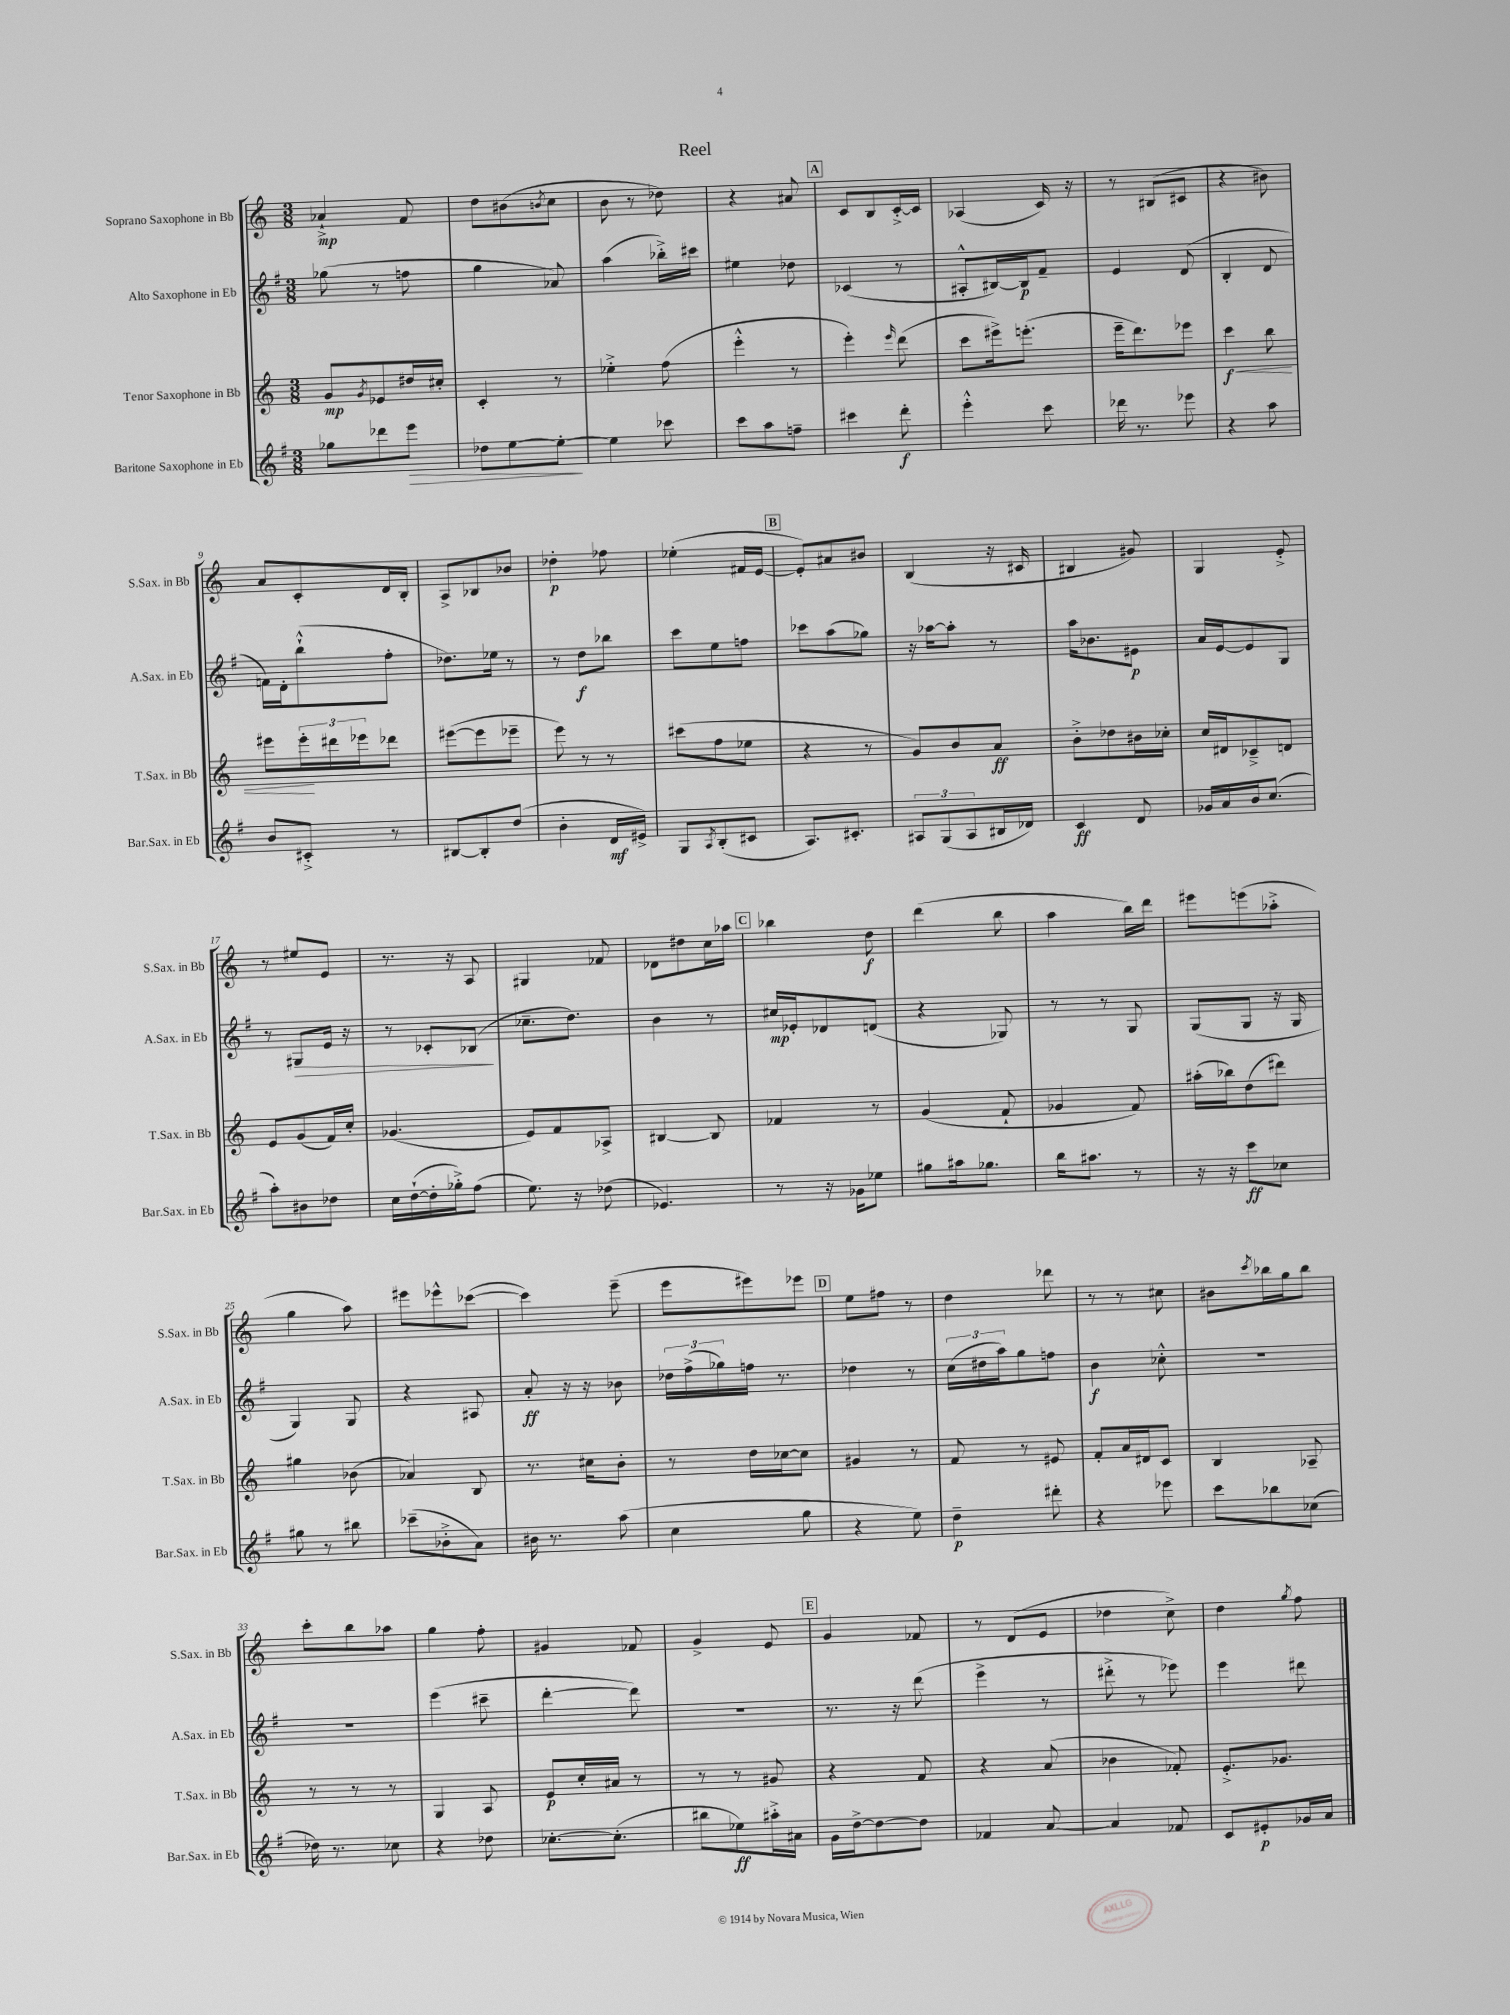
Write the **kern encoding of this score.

**kern	**kern	**kern	**kern
*staff4	*staff3	*staff2	*staff1
*clefG2	*clefG2	*clefG2	*clefG2
*k[f#]	*k[]	*k[f#]	*k[]
*M3/8	*M3/8	*M3/8	*M3/8
8gg-	8g	(8gg-	4a-`^
.	8qg	.	.
8ddd-	8e-	8r	.
8eee	16dd#	8ff	8f
.	16cc#'	.	.
=	=	=	=
8dd-	4c'	4gg	8dd
[8ee	.	.	(8b#
.	.	.	8qb
8ee'_	8r	8a-)	8cc
=	=	=	=
4ee]	4ee-'^	(4aa	8b
.	.	.	8r
8ccc-	(8ff	16bb-'^)	8dd-)
.	.	16ccc#	.
=	=	=	=
8ccc	4eee'^^	4ee#	4r
8aa	.	.	.
8ff~	8r	8dd-	8a#
=	=	=	=
4ccc#	4eee')	(4c-	8c
.	.	.	8B
.	16qqeee	.	.
8ddd'	(8ddd	8r	[16c'^
.	.	.	16c]
=	=	=	=
4eee'^^	8ccc	8A#'^^	(4A-
.	16eee#^)	[16B#)	.
.	(8.eee'	16B#]	.
8ccc	.	8f#~	16c)
.	.	.	16r
=	=	=	=
16ddd-	16eee~	4e	8r
8.r	8.ddd)	.	.
.	.	.	(8B#
8eee-	8eee-	(8d	8c#
=	=	=	=
4r	4ccc	4B'	4r
8aa	8bb	8d	8b#)
=	=	=	=
8b	8eee#	16f)	8a
.	.	16d'	.
8c#'^	24eee#'	(8bb`^^	8c'
.	24ddd#	.	.
.	24eee-	.	.
8r	8ddd-	8ff#'	16d
.	.	.	16B'
=	=	=	=
[8B#	([8eee#	8.dd-)	8A^
8B#']	8eee#]	.	8B-
.	.	16ee-	.
(8dd	8eee-~	8r	8b-
=	=	=	=
4b'	8eee)	8r	4dd-'
.	8r	8dd	.
16d	8r	8bb-	8ff-
16e#^)	.	.	.
=	=	=	=
8G	(8ccc#	8ccc	(4ee-'
8qA	.	.	.
(8B'	8ff	8ee	.
8c#	8ee-	8ff	16f#
.	.	.	[16e
=	=	=	=
8.A)	4r	8ccc-	8e'])
.	.	(8aa	8a#
8.c#'	.	.	.
.	8r	8gg-)	8b#
=	=	=	=
12A#	8g)	16r	(4B
.	.	[16aa-	.
(12G	.	.	.
.	8b	8aa-']	.
12A#	.	.	.
16B#	8a	8r	16r
16d-)	.	.	16c#
=	=	=	=
4c	8b'^	16aa	4B#
.	.	8.b-	.
.	8dd-	.	.
8d	16b#	8e#	8g#)
.	16cc-'	.	.
=	=	=	=
16g-	16cc	16a	4G
16a	16d#	[16e	.
16b	8c-~^	8e]	.
(8.cc	.	.	.
.	8d	8G	8e'^
=	=	=	=
8aa')	8e	8r	8r
8b#	(8g	8G#	8ee#
8dd-	16f)	16e	8e
.	16cc'	16r	.
=	=	=	=
16cc	(4.g-	8r	8.r
([16dd`	.	.	.
16dd']	.	8c-'	.
16gg-'^)	.	.	16r
(8ff#	.	(8B-	8A
=	=	=	=
8.ee)	8e)	8.cc-~	4G#
.	8f	.	.
16r	.	8.dd)	.
(8dd-	8A-^	.	8f-
=	=	=	=
4.e-)	[4B#	4b	8d-
.	.	.	8dd#
.	8B#]	8r	16cc
.	.	.	16aa-
=	=	=	=
8r	4f-	16cc#	4bb-
.	.	16e-'	.
16r	.	8d-	.
16g-	.	.	.
8ee-	8r	(8d	8dd
=	=	=	=
8gg#	(4g	4r	(4ddd
16aa#	.	.	.
8.gg-	.	.	.
.	8f`	8G-)	8bb
=	=	=	=
16bb	4g-	8r	4aa
8.aa#	.	.	.
.	.	8r	.
8r	8f)	8G	16bb)
.	.	.	16ddd
=	=	=	=
16r	(16aa#'	(8G	8eee#
16r	16bb-)	.	.
8ccc	(8dd	8G	(8eee
8cc-	8ddd#)	16r	8aa-'^
.	.	16G	.
=	=	=	=
8gg#	4gg#	4G)	4gg
8r	.	.	.
8bb#	(8b-	8G	8aa)
=	=	=	=
(8ccc-~	4a-)	4r	8eee#
8b-'^	.	.	8eee-^^
8a)	8B	8A#	([8ccc-
=	=	=	=
16b#	8.r	8a'	4ccc-])
8.r	.	.	.
.	.	16r	.
.	16cc#	16r	.
(8aa	8b'	8b-	(8eee~
=	=	=	=
4cc	8r	24dd-	8eee
.	.	(24ff#^	.
.	.	24gg-)	.
.	16dd	16ff	8eee#)
.	[16cc-	8.r	.
8gg	8cc-]	.	8eee-
=	=	=	=
4r	4g#	4dd-	8ee
.	.	.	8ff#
8ee)	8r	8r	8r
=	=	=	=
4dd~	8f	(24cc	4dd
.	.	24dd#	.
.	.	24aa)	.
.	8r	8gg	.
8ddd#'	8e#	8ff	8ddd-
=	=	=	=
4r	8f'	4b	8r
.	16a	.	8r
.	16d#	.	.
8eee-	8c	8cc-'^^	8cc#
=	=	=	=
8ccc	4B	4.r	8b#
.	.	.	8qccc
8bb-	.	.	16bb-
.	.	.	16gg
(8cc-	8A-~	.	8bb-
=	=	=	=
16dd-)	8r	4.r	8ccc'
8.r	.	.	.
.	8r	.	8bb
8cc-	8r	.	8aa-
=	=	=	=
4r	4G	(4eee	4gg
8dd-	8A	8ccc#~	8ff'
=	=	=	=
[8.cc-'	8e	[4ddd'	4g#
.	16cc'	.	.
(8.cc-']	16a#	.	.
.	8r	8ddd])	8f-
=	=	=	=
8bb#	8r	4.r	4g^
8ee-)	8r	.	.
16aa#'^	8g#	.	8e
16a#	.	.	.
=	=	=	=
16g	4r	8.r	4g
[16dd^	.	.	.
8dd_	.	.	.
.	.	16r	.
8dd]	8f	(8ddd	8f-
=	=	=	=
4f-	4r	4eee^	8r
.	.	.	(8d
[8a	(8a	8r	8e
=	=	=	=
4a]	4b-	8ddd#'^	4dd-
.	.	8r	.
8f-	8f-')	8eee-)	8cc^)
=	=	=	=
8c	8.e'^	4eee	4dd
8e#'	.	.	.
.	8.g-	.	.
.	.	.	8qgg
16g-	.	8ddd#	8ff
16a	.	.	.
==	==	==	==
*-	*-	*-	*-
